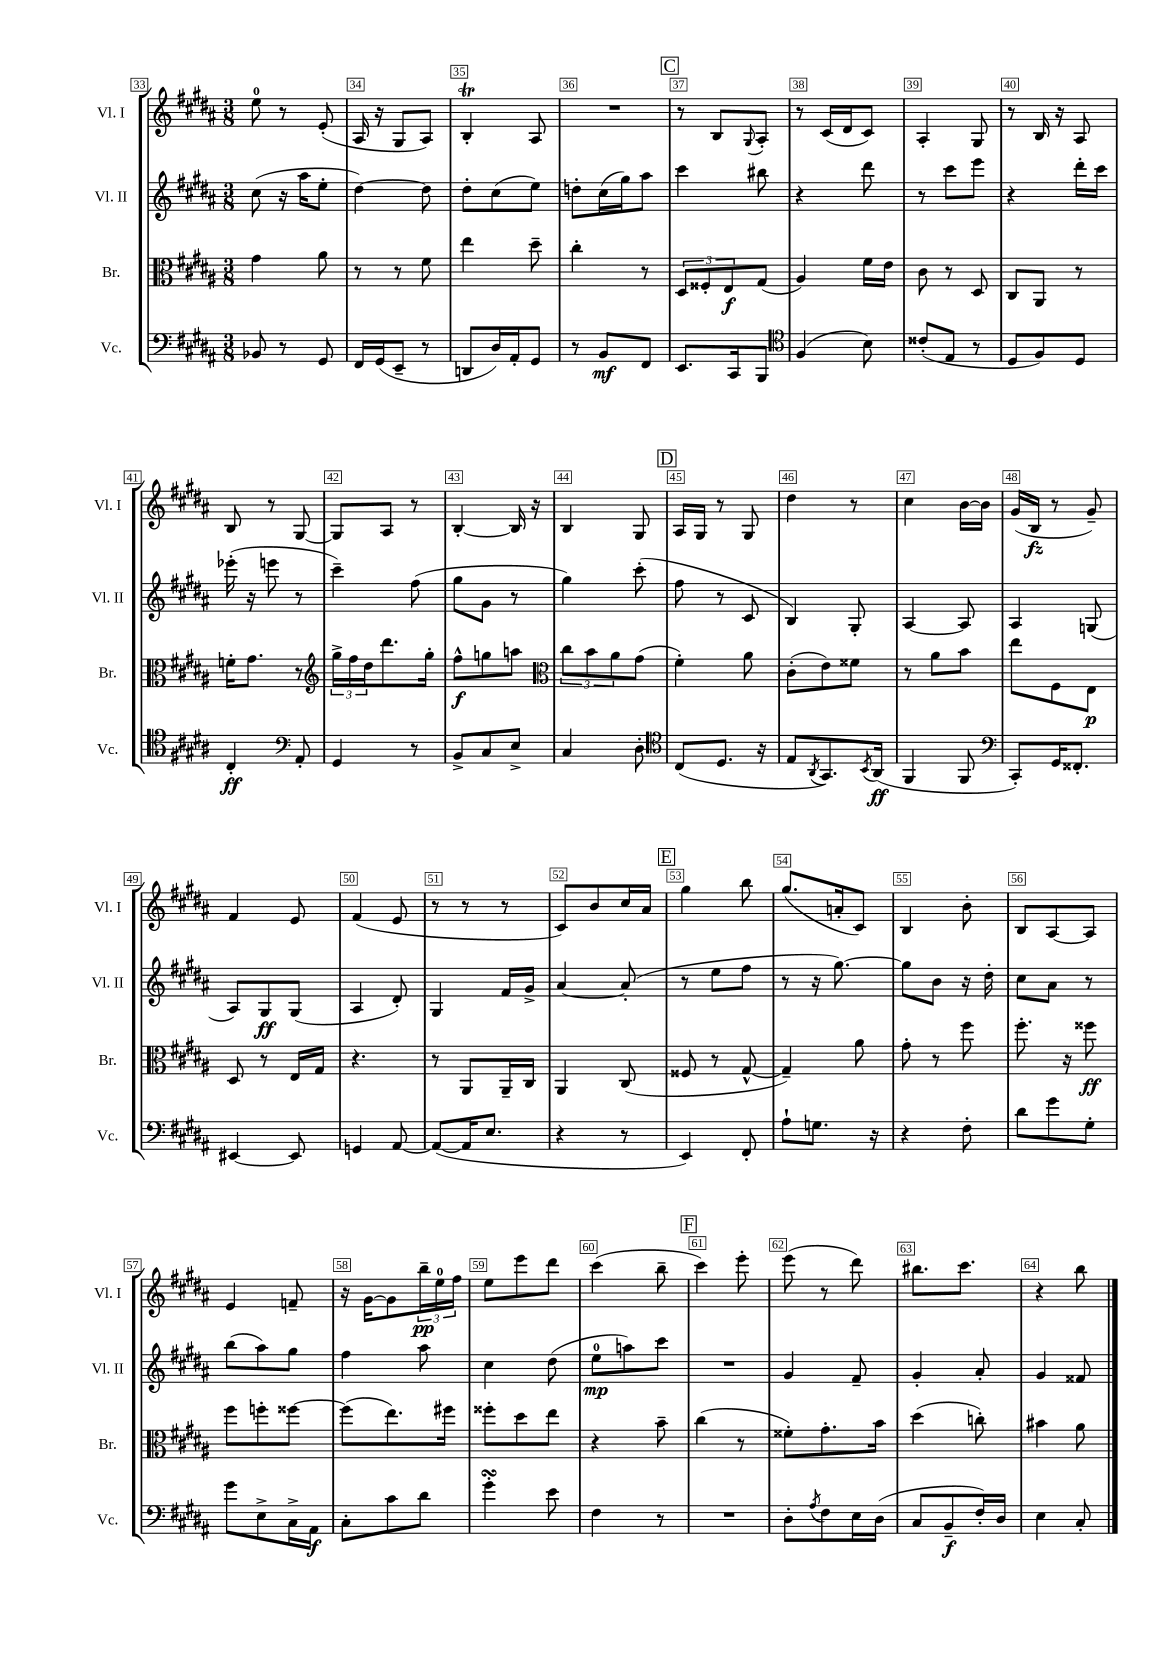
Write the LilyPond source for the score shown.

<<
\new StaffGroup <<
\new Staff = "s0" \with { instrumentName = "Vl. I" shortInstrumentName = "Vl. I" } {
    \clef treble \key b \major \numericTimeSignature \time 3/8
    e''8-0 r8 e'8-.( |
    ais16 r16 gis8 ais8) |
    b4-.\trill ais8 |
    R4. |
    \mark \markup { \box "C" } r8 b8 \appoggiatura { gis8 } ais8-. |
    r8 cis'16( dis'16 cis'8) |
    ais4-. gis8 |
    r8 b16 r16 ais8 |
    b8 r8 gis8~ |
    gis8 ais8 r8 |
    b4~-. b16 r16 |
    b4 gis8 |
    \mark \markup { \box "D" } ais16 gis16 r8 gis8 |
    dis''4 r8 |
    cis''4 b'16~ b'16 |
    gis'16( b16\fz r8 gis'8--) |
    fis'4 e'8 |
    fis'4( e'8 |
    r8 r8 r8 |
    cis'8) b'8 cis''16 ais'16 |
    \mark \markup { \box "E" } gis''4 b''8 |
    gis''8.( a'16-. cis'8) |
    b4 b'8-. |
    b8 ais8~ ais8 |
    e'4 f'8-- |
    r16 gis'16~ gis'8 \tuplet 3/2 { b''16--\pp e''16-0 fis''16 } |
    e''8 e'''8 dis'''8 |
    cis'''4( b''8-- |
    \mark \markup { \box "F" } cis'''4) e'''8-. |
    e'''8( r8 dis'''8) |
    bis''8. cis'''8. |
    r4 b''8 \bar "|." |
}
\new Staff = "s1" \with { instrumentName = "Vl. II" shortInstrumentName = "Vl. II" } {
    \clef treble \key b \major \numericTimeSignature \time 3/8
    cis''8( r16 ais''16 e''8-. |
    dis''4~) dis''8 |
    dis''8-. cis''8( e''8) |
    d''8-. cis''16( gis''16) ais''8 |
    \mark \markup { \box "C" } cis'''4 bis''8 |
    r4 dis'''8 |
    r8 cis'''8 e'''8 |
    r4 dis'''16-. cis'''16 |
    ees'''16-.( r16 e'''8 r8 |
    cis'''4--) fis''8( |
    gis''8 gis'8 r8 |
    gis''4) cis'''8-.( |
    \mark \markup { \box "D" } fis''8 r8 cis'8 |
    b4) gis8-. |
    ais4~ ais8 |
    ais4 g8( |
    ais8) gis8\ff gis8( |
    ais4 dis'8-.) |
    gis4 fis'16 gis'16-> |
    ais'4~ ais'8-.( |
    \mark \markup { \box "E" } r8 e''8 fis''8 |
    r8 r16 gis''8.~) |
    gis''8 b'8 r16 dis''16-. |
    cis''8 ais'8 r8 |
    b''8( ais''8) gis''8 |
    fis''4 ais''8 |
    cis''4 dis''8( |
    e''8-0\mp a''8) cis'''8 |
    \mark \markup { \box "F" } R4. |
    gis'4 fis'8-- |
    gis'4-. ais'8-. |
    gis'4 fisis'8 \bar "|." |
}
\new Staff = "s2" \with { instrumentName = "Br." shortInstrumentName = "Br." } {
    \clef alto \key b \major \numericTimeSignature \time 3/8
    gis'4 ais'8 |
    r8 r8 fis'8 |
    e''4 dis''8-- |
    cis''4-. r8 |
    \mark \markup { \box "C" } \tuplet 3/2 { dis8 fisis8-. e8\f } gis8( |
    ais4) fis'16 e'16 |
    cis'8 r8 dis8 |
    cis8 ais,8 r8 |
    f'16-. gis'8. r8 |
    \clef treble \tuplet 3/2 { gis''16-> fis''16 dis''16 } dis'''8. gis''16-. |
    fis''8-^\f g''8 a''8 |
    \clef alto \tuplet 3/2 { cis''8 b'8 ais'8 } gis'8( |
    \mark \markup { \box "D" } fis'4-.) ais'8 |
    cis'8-.( e'8) fisis'8 |
    r8 ais'8 b'8 |
    e''8 fis8 e8\p |
    dis8 r8 e16 gis16 |
    r4. |
    r8 ais,8 ais,16-- cis16 |
    ais,4 cis8( |
    \mark \markup { \box "E" } fisis8 r8 gis8~-^ |
    gis4--) ais'8 |
    gis'8-. r8 fis''8 |
    fis''8.-. r16 fisis''8\ff |
    fis''8 f''8-. fisis''8~ |
    fisis''8( e''8.) fis''16 |
    fisis''8-. dis''8 e''8 |
    r4 b'8-- |
    \mark \markup { \box "F" } cis''4( r8 |
    fisis'8-.) gis'8.-. b'16 |
    dis''4( c''8-.) |
    bis'4 ais'8 \bar "|." |
}
\new Staff = "s3" \with { instrumentName = "Vc." shortInstrumentName = "Vc." } {
    \clef bass \key b \major \numericTimeSignature \time 3/8
    bes,8 r8 gis,8 |
    fis,16 gis,16( e,8-- r8 |
    d,8 dis16) ais,16-. gis,8 |
    r8 b,8\mf fis,8 |
    \mark \markup { \box "C" } e,8. cis,16 b,,8 |
    \clef tenor fis4( b8) |
    cisis'8-.( e8 r8 |
    dis8 fis8) dis8 |
    cis4-.\ff \clef bass ais,8-. |
    gis,4 r8 |
    b,8-> cis8 e8-> |
    cis4 dis8-. |
    \mark \markup { \box "D" } \clef tenor cis8( dis8. r16 |
    e8 \acciaccatura { ais,8 } gis,8.) \acciaccatura { b,8 } ais,16\ff( |
    fis,4 fis,8 |
    \clef bass cis,8-.) gis,16 fisis,8.-. |
    eis,4~ eis,8 |
    g,4 ais,8~ |
    ais,8~( ais,16 e8. |
    r4 r8 |
    \mark \markup { \box "E" } e,4) fis,8-. |
    ais8-! g8. r16 |
    r4 fis8-. |
    dis'8 gis'8 gis8-. |
    gis'8 e8-> cis16-> ais,16\f |
    cis8-. cis'8 dis'8 |
    gis'4-.\turn e'8 |
    fis4 r8 |
    \mark \markup { \box "F" } R4. |
    dis8-. \acciaccatura { ais8 } fis8 e16 dis16( |
    cis8 b,8--\f fis16-.) dis16 |
    e4 cis8-. \bar "|." |
}
>>
>>
\layout { \context { \Score currentBarNumber = #33 \override BarNumber.break-visibility = ##(#f #t #t) barNumberVisibility = #all-bar-numbers-visible \override BarNumber.stencil = #(make-stencil-boxer 0.1 0.3 ly:text-interface::print) } }
